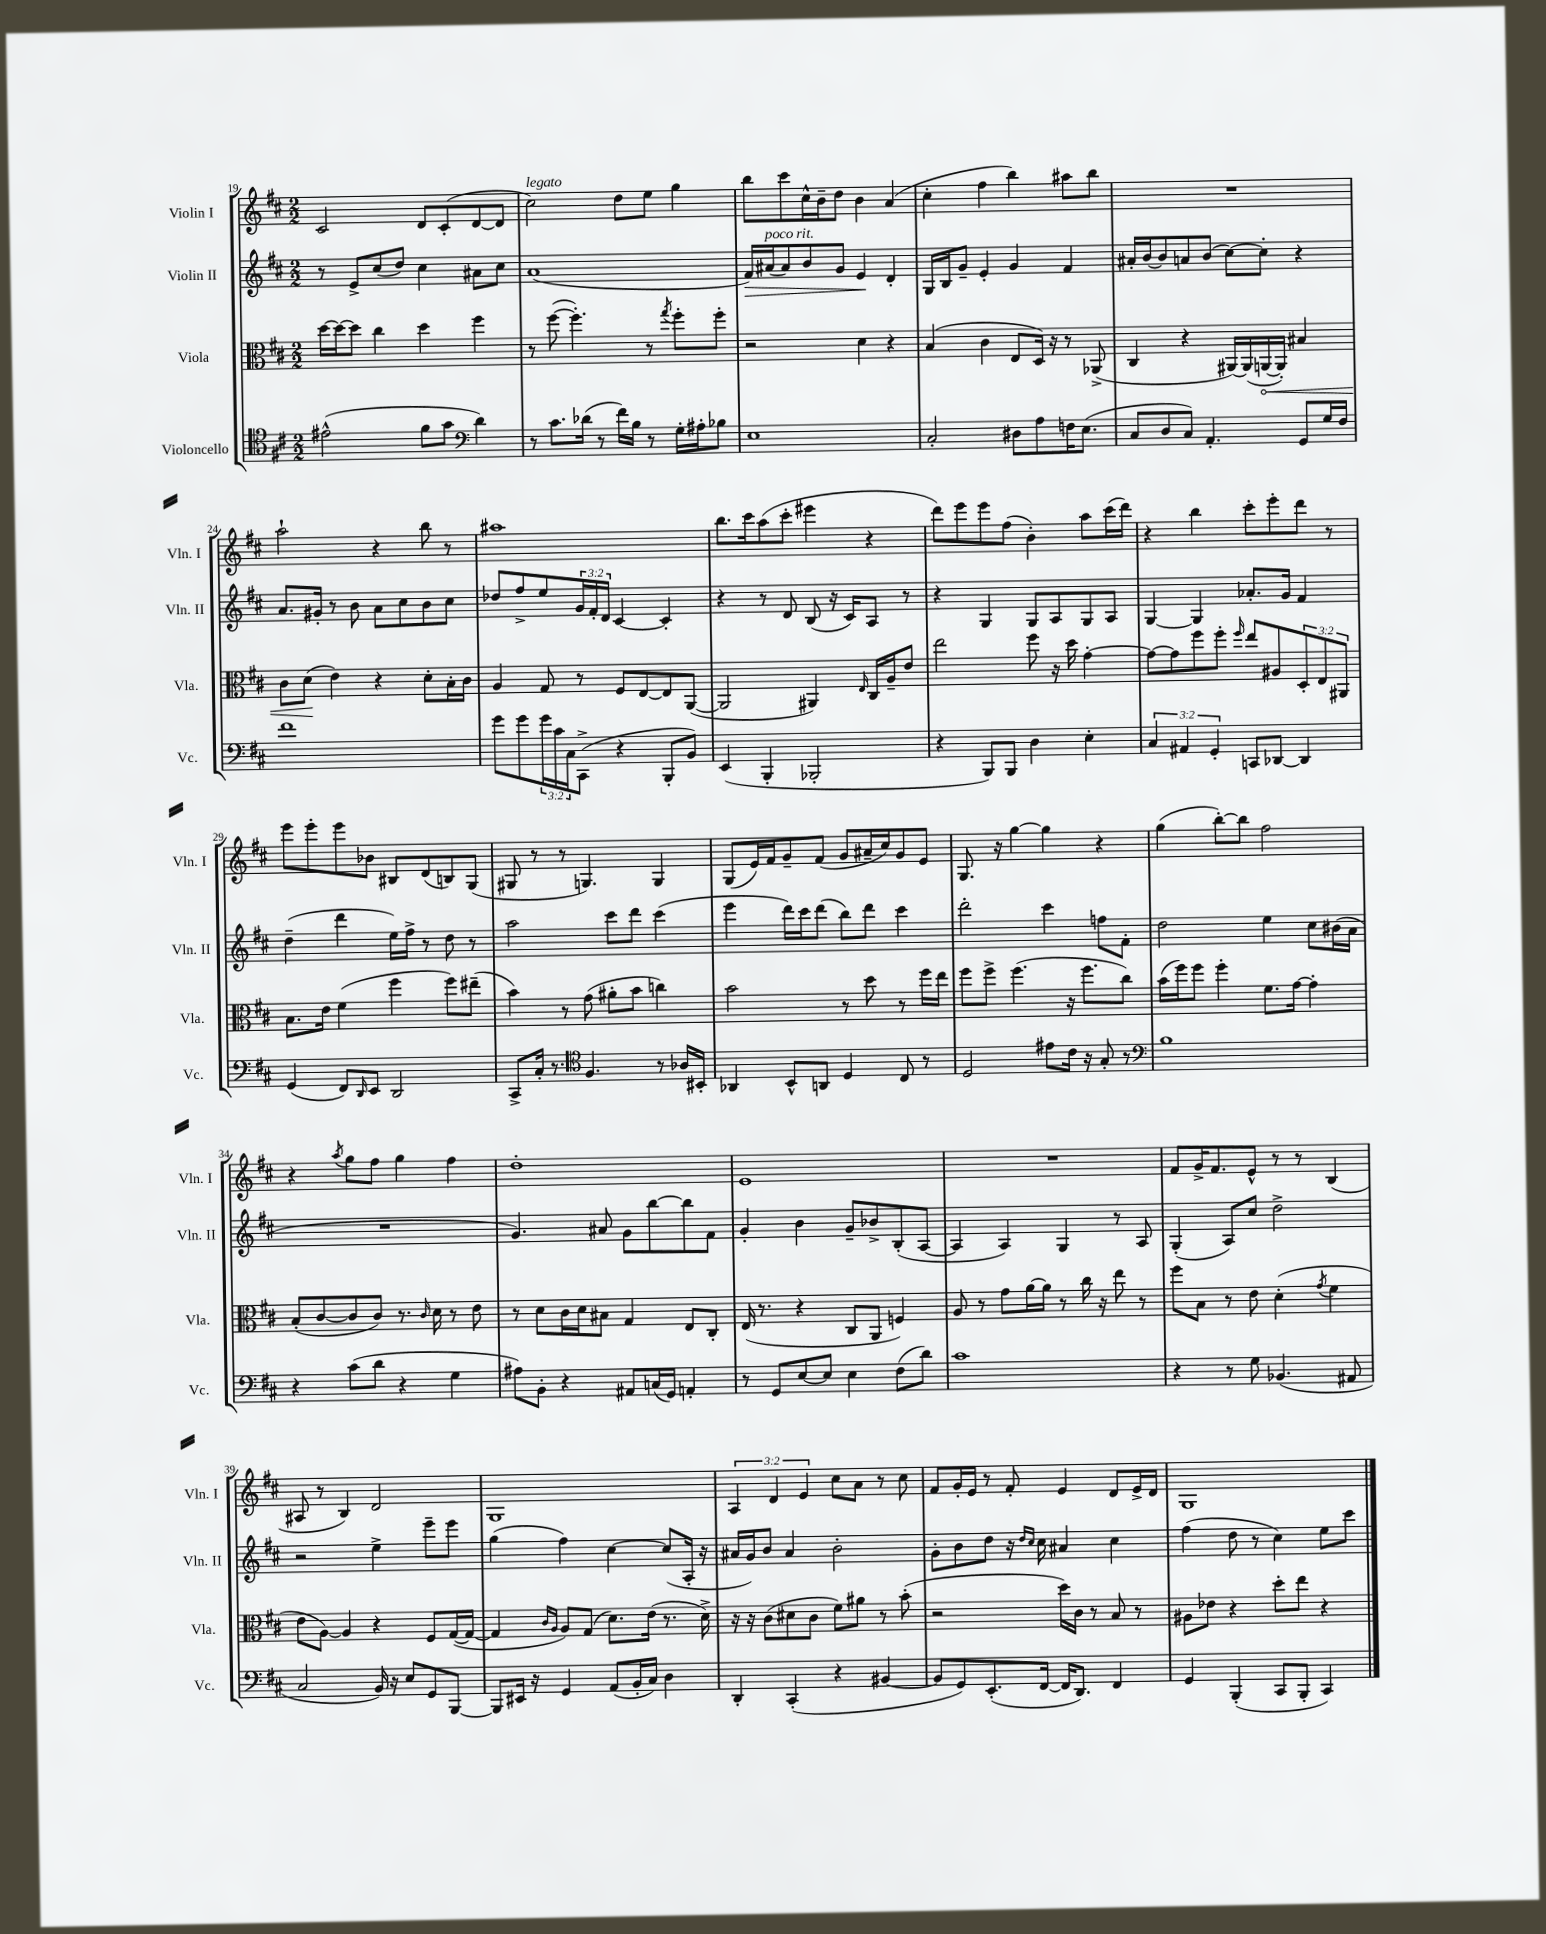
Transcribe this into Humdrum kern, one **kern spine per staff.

**kern	**kern	**dynam	**kern	**dynam	**kern
*part4	*part3	*part3	*part2	*part2	*part1
*staff4	*staff3	*staff3	*staff2	*staff2	*staff1
*I"Violoncello	*I"Viola	*	*I"Violin II	*	*I"Violin I
*I'Vc.	*I'Vla.	*	*I'Vln. II	*	*I'Vln. I
*clefC4	*clefC3	*	*clefG2	*	*clefG2
*k[f#c#]	*k[f#c#]	*	*k[f#c#]	*	*k[f#c#]
*M2/2	*M2/2	*	*M2/2	*	*M2/2
=19	=19	=19	=19	=19	=19
(2e#X^^\	[16dd\LL	.	8r	.	2c#/
.	16dd\J_	.	.	.	.
.	8dd\J]	.	8e^/L	.	.
.	4cc#\	.	(8cc#/	.	.
.	.	.	8dd/J)	.	.
8f#\L	4dd\	.	4cc#\	.	8d/L
8g\J	.	.	.	.	(8c#'/
*clefF4	*	*	*	*	*
4d\)	4ff#\	.	8a#X\L	.	[8d/
.	.	.	8cc#\J	.	8d/J]
=20	=20	=20	=20	=20	=20
!	!	!	!	!	!LO:TX:a:i:t=legato
8r	8r	.	(1a	.	2cc#\)
8.c#\L	([8ff#\	.	.	.	.
.	4.ff#'\])	.	.	.	.
(16d-X\Jk	.	.	.	.	.
8r	.	.	.	.	.
16f#\LL)	.	.	.	.	8dd\L
16B\JJ	.	.	.	.	.
8r	8r	.	.	.	8ee\J
.	8qgg/	.	.	.	.
16G'\LL	8ff#'\L	.	.	.	4gg\
16A#X'\J	.	.	.	.	.
8B-X\J	8ff#'\J	.	.	.	.
=21	=21	=21	=21	=21	=21
!	!	!	!	!LO:HP:b	!
1E	2r	.	16f#/LL)	>	8bb\L
!	!	!	!LO:TX:a:i:t=poco rit.	!	!
.	.	.	(16a#X/J	.	.
.	.	.	8a#/)	.	8ccc#\
.	.	.	8b/	.	16cc#^^\L
.	.	.	.	.	16b~\J
.	.	.	8g/J	.	8dd\J
.	4d\	.	4e/	.	4b\
.	4r	.	4d'/	]	(4a/
=22	=22	=22	=22	=22	=22
2C#'/	(4B/	.	16G/LL	.	4cc#'\
.	.	.	16B/J	.	.
.	.	.	8g~/J	.	.
.	4c#\	.	4e'/	.	4ff#\
8D#X\L	8E/L	.	4g/	.	4bb\)
8A\	16D/Jk)	.	.	.	.
.	16r	.	.	.	.
16Fn\K	8r	.	4f#/	.	8aa#X\L
(8.E\J	.	.	.	.	.
.	(8AA-X^/	.	.	.	8bb\J
=23	=23	=23	=23	=23	=23
8C#/L	4C#/	.	16a#X'/LL	.	1r
.	.	.	[16b/J	.	.
8D/	.	.	8b/]	.	.
8C#/J)	4r	.	8an/	.	.
4.AA'/	.	.	(8b/J	.	.
.	[16AA#X/LL)	.	[8cc#\L)	.	.
.	(16AA#/]	.	.	.	.
!	!	!LO:HP:b	!	!	!
.	[16AAn/	<	8cc#'\J]	.	.
.	16AA'/JJ])	.	.	.	.
8GG/L	4B#X/	.	4r	.	.
16G/L	.	.	.	.	.
16F#/JJ	.	.	.	.	.
!!LO:LB:g=z
=24	=24	=24	=24	=24	=24
1f#	8c#\L	.	8.a/L	.	2aa`\
.	(8d\J	.	.	.	.
.	.	.	16g#X'/Jk	.	.
.	4e\)	[	8r	.	.
.	.	.	8b\	.	.
.	4r	.	8a\L	.	4r
.	.	.	8cc#\	.	.
.	8d'\L	.	8b\	.	8bb\
.	16B'\L	.	8cc#\J	.	8r
.	16c#\JJ	.	.	.	.
=25	=25	=25	=25	=25	=25
8g\L	4A/	.	8dd-X/L	.	1aa#X
8g\	.	.	8ff#^/	.	.
24g\L	8G/	.	8ee/	.	.
24c#\	.	.	.	.	.
24C#\J	.	.	.	.	.
(8CC#^\J	8r	.	24g/L	.	.
.	.	.	24f#'/	.	.
.	.	.	24d/JJ	.	.
4r	8F#/L	.	[4c#/	.	.
.	[8E/	.	.	.	.
8BBB'/L	8E/]	.	4c#'/]	.	.
8BB/J)	([8AA/J	.	.	.	.
=26	=26	=26	=26	=26	=26
(4EE/	2AA/]	.	4r	.	8.bb\L
.	.	.	.	.	16ccc#\k
4BBB'/	.	.	8r	.	(8aa\
.	.	.	8d/	.	8ccc#'\J
2BBB-X'/	4AA#X/)	.	(8B/	.	4eee#X\
.	.	.	16r	.	.
.	.	.	16c#/KL)	.	.
.	16qqE/	.	.	.	.
.	16C#/LL	.	8A/J	.	4r
.	16A~/J	.	.	.	.
.	8e/J	.	8r	.	.
=27	=27	=27	=27	=27	=27
4r	2ee\	.	4r	.	8ddd\L)
.	.	.	.	.	8eee\
8BBB/L)	.	.	4G/	.	8eee\
8BBB/J	.	.	.	.	(8ff#\J
4D\	8ff#\	.	8G/L	.	4b'\)
.	16r	.	8A/	.	.
.	16dd\	.	.	.	.
4E'\	[4g'\	.	8G/	.	8aa\L
.	.	.	8A/J	.	(16ccc#\L
.	.	.	.	.	16ddd\JJ)
=28	=28	=28	=28	=28	=28
6C#/	8g\L_	.	[4G/	.	4r
.	8g\]	.	.	.	.
6AA#X/	.	.	.	.	.
.	8ff#\	.	4G/]	.	4bb\
6GG'/	.	.	.	.	.
.	8ff#'\J	.	.	.	.
.	16qqff#/	.	.	.	.
8CCn/L	8ee/L	.	8.a-X'/L	.	8ccc#'\L
[8DD-X/J	8A#X/	.	.	.	8eee'\
.	.	.	16g/Jk	.	.
4DD-/]	12D'/	.	4f#/	.	8ddd\J
.	12E/	.	.	.	.
.	.	.	.	.	8r
.	12AA#X/J	.	.	.	.
!!LO:LB:g=z
=29	=29	=29	=29	=29	=29
(4GG/	8.B\L	.	(4dd~\	.	8eee\L
.	.	.	.	.	8eee'\
.	16e\Jk	.	.	.	.
8FF#/L)	(4f#\	.	4ddd\	.	8eee\
16qqDD/	.	.	.	.	.
8EE/J	.	.	.	.	8b-X\J
2DD/	4ff#\	.	16ee\LL)	.	8B#X/L
.	.	.	16ff#^\JJ	.	.
.	.	.	8r	.	(8d/
.	8ff#\L)	.	8dd\	.	8Bn/)
.	(8ee#X~\J	.	8r	.	(8G/J
=30	=30	=30	=30	=30	=30
8CC#^/L	4b\)	.	2aa\	.	8G#X/
16C#'/Jk	.	.	.	.	8r
8.r	.	.	.	.	.
.	8r	.	.	.	8r
*clefC4	*	*	*	*	*
4.F#/	(8g\	.	.	.	4.Gn/)
.	8a#X'\L	.	8ccc#\L	.	.
.	8b\J	.	8ddd\J	.	.
8r	4ccn\)	.	(4ccc#\	.	4G/
16A-X/LL	.	.	.	.	.
16BB#X'/JJ	.	.	.	.	.
=31	=31	=31	=31	=31	=31
4AA-X/	2b\	.	4eee\	.	(8G/L
.	.	.	.	.	16e/L)
.	.	.	.	.	16f#/J
8BB^^/L	.	.	16ddd\LL)	.	8g~/
.	.	.	16ccc#\J	.	.
8AAn/J	.	.	(8ddd\J	.	(8f#/J
4D/	8r	.	8bb\L)	.	8g/L
.	8dd\	.	8ddd\J	.	16a#X~/L
.	.	.	.	.	16cc#/J)
8C#/	8r	.	4ccc#\	.	8g/
8r	16ff#\LL	.	.	.	8e/J
.	16ee\JJ	.	.	.	.
=32	=32	=32	=32	=32	=32
2D/	8ff#\L	.	2ddd'\	.	8.G/
.	8ff#^\J	.	.	.	.
.	.	.	.	.	16r
.	(4.ff#\	.	.	.	[4gg\
8e#X\L	.	.	4ccc#\	.	4gg\]
16c#\Jk	16r	.	.	.	.
16r	8.ff#\L	.	.	.	.
8G'/	.	.	8ffn\L	.	4r
8r	8cc#\J)	.	8f#'\J	.	.
=33	=33	=33	=33	=33	=33
*clefF4	*	*	*	*	*
1B	(16b\LL	.	2dd\	.	(4gg\
.	16ff#\J)	.	.	.	.
.	8ff#\J	.	.	.	.
.	4ff#'\	.	.	.	[8bb'\L)
.	.	.	.	.	8bb\J]
.	8.f#\L	.	4ee\	.	2ff#\
.	[16g\Jk	.	.	.	.
.	4g'\]	.	8cc#\L	.	.
.	.	.	(16b#X\L	.	.
.	.	.	16a\JJ	.	.
!!LO:LB:g=z
=34	=34	=34	=34	=34	=34
4r	(8B'/L	.	1r	.	4r
.	[8c#/	.	.	.	.
.	.	.	.	.	8qaa/
(8c#\L	8c#/]	.	.	.	8gg\L
8d\J	8c#/J)	.	.	.	8ff#\J
4r	8.r	.	.	.	4gg\
.	16qqc#/	.	.	.	.
.	16d\	.	.	.	.
4G\	8r	.	.	.	4ff#\
.	8e\	.	.	.	.
=35	=35	=35	=35	=35	=35
8A#X\L)	8r	.	4.g/)	.	1dd'
8BB'\J	8d\L	.	.	.	.
4r	16c#\L	.	.	.	.
.	16d\J	.	.	.	.
.	8B#X\J	.	8a#X/	.	.
8AA#X/L	4G/	.	8g\L	.	.
(16Cn/L	.	.	[8bb\	.	.
16GG/JJ)	.	.	.	.	.
4AAn'/	8E/L	.	8bb\]	.	.
.	8C#'/J	.	8f#\J	.	.
=36	=36	=36	=36	=36	=36
8r	(16E/	.	4g'/	.	1e
.	8.r	.	.	.	.
8GG/L	.	.	.	.	.
[8E/	4r	.	4b\	.	.
8E/J]	.	.	.	.	.
4E\	8C#/L	.	8g~/L	.	.
.	8AA/J	.	8b-X^/	.	.
(8F#\L	4Fn/)	.	(8B'/	.	.
8d\J)	.	.	[8A/J	.	.
=37	=37	=37	=37	=37	=37
1c#	8A/	.	4A/]	.	1r
.	8r	.	.	.	.
.	8g\L	.	4A/)	.	.
.	[16a\L	.	.	.	.
.	16a\JJ]	.	.	.	.
.	8r	.	4G/	.	.
.	16cc#\	.	.	.	.
.	16r	.	.	.	.
.	8ee\	.	8r	.	.
.	8r	.	8A/	.	.
=38	=38	=38	=38	=38	=38
4r	8ff#\L	.	(4G'/	.	8f#/L
.	8B\J	.	.	.	16g^/K
.	.	.	.	.	8.f#/
8r	8r	.	8A/L)	.	.
8G\	8e\	.	8cc#/J	.	8e^^/J
(4.BB-X/	(4d'\	.	2dd^\	.	8r
.	.	.	.	.	8r
.	8qg/	.	.	.	.
.	4f#\	.	.	.	(4B/
8AA#X/	.	.	.	.	.
!!LO:LB:g=z
=39	=39	=39	=39	=39	=39
2C#/	8e\L	.	2r	.	8A#X/
.	[8A\J)	.	.	.	8r
.	4A/]	.	.	.	4B/)
16BB/)	4r	.	4ee^\	.	2d/
16r	.	.	.	.	.
8E/L	.	.	.	.	.
8GG/	8F#/L	.	8eee~\L	.	.
[8BBB/J	([16G/L	.	8eee\J	.	.
.	16G/JJ_	.	.	.	.
=40	=40	=40	=40	=40	=40
8BBB/L]	4G/]	.	(4gg\	.	1G
16EE#X/Jk	.	.	.	.	.
16r	.	.	.	.	.
.	16qqc#/LL	.	.	.	.
.	16qqA/JJ	.	.	.	.
4GG/	8A/L)	.	4ff#\)	.	.
.	(8G/J	.	.	.	.
(8AA/L	8.d\L)	.	[4cc#\	.	.
16BB'/L	.	.	.	.	.
16C#/JJ)	(16e\Jk	.	.	.	.
4D\	8.r	.	(8cc#/L]	.	.
.	.	.	16A'/Jk	.	.
.	16d^\)	.	16r	.	.
=41	=41	=41	=41	=41	=41
4DD'/	16r	.	16a#X/LL	.	6A/
.	16r	.	16g/J)	.	.
.	(8c#\L	.	8b/J	.	.
.	.	.	.	.	6d/
(4CC#'/	8d#X\	.	4a#/	.	.
.	.	.	.	.	6e/
.	8c#\J	.	.	.	.
4r	8f#\L)	.	2b'\	.	8cc#\L
.	8a#X\J	.	.	.	8a\J
[4BB#X/	8r	.	.	.	8r
.	(8b'\	.	.	.	8cc#\
=42	=42	=42	=42	=42	=42
8BB#/L]	2r	.	8g'\L	.	8f#/L
8GG/)	.	.	8b\	.	16g'/L
.	.	.	.	.	16e/JJ
(8.EE'/	.	.	8dd\J	.	8r
.	.	.	16r	.	8f#'/
.	.	.	16qqdd/LL	.	.
.	.	.	16qqcc#/JJ	.	.
[16FF#/Jk	.	.	16cc#\	.	.
16FF#/KL]	16dd\LL)	.	4a#X/	.	4e/
8.DD/J)	16c#\JJ	.	.	.	.
.	8r	.	.	.	.
4FF#/	8B/	.	4cc#\	.	8d/L
.	8r	.	.	.	16e^/L
.	.	.	.	.	16d/JJ
=43	=43	=43	=43	=43	=43
4GG/	8A#X\L	.	(4ff#\	.	1G
.	8e-X\J	.	.	.	.
(4BBB'/	4r	.	8dd\	.	.
.	.	.	8r	.	.
8CC#/L	8dd'\L	.	4cc#\)	.	.
8BBB'/J	8ee\J	.	.	.	.
4CC#/)	4r	.	8ee\L	.	.
.	.	.	8ccc#\J	.	.
==	==	==	==	==	==
*-	*-	*-	*-	*-	*-
